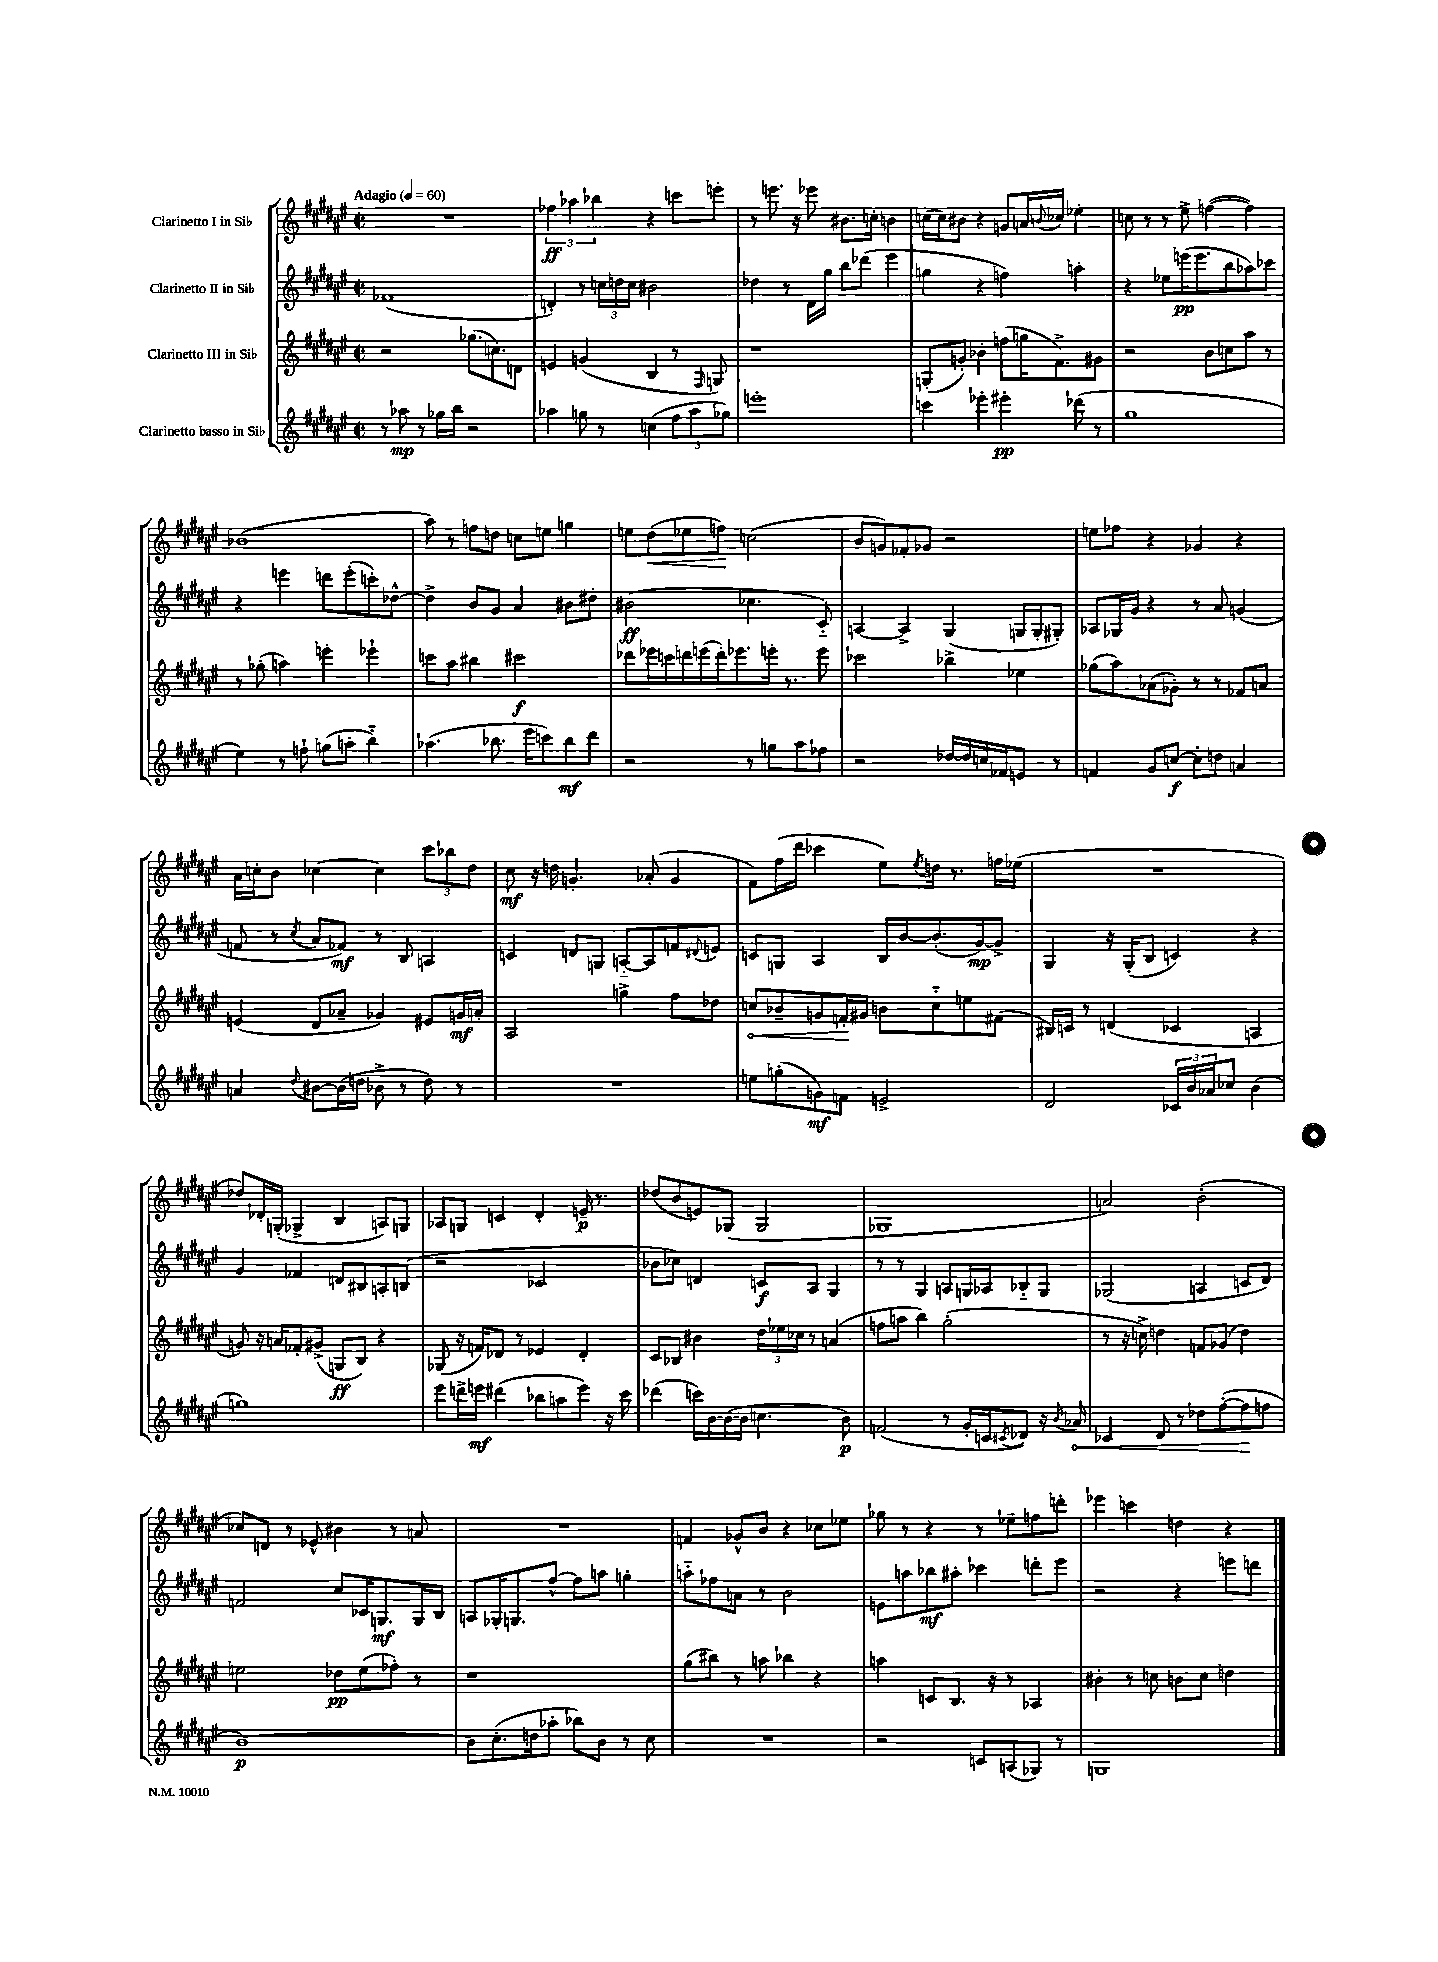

**kern	**kern	**kern	**kern
*staff4	*staff3	*staff2	*staff1
*clefG2	*clefG2	*clefG2	*clefG2
*k[f#c#g#d#a#e#]	*k[f#c#g#d#a#e#]	*k[f#c#g#d#a#e#]	*k[f#c#g#d#a#e#]
*M2/2	*M2/2	*M2/2	*M2/2
*met(c|)	*met(c|)	*met(c|)	*met(c|)
*MM60	*MM60	*MM60	*MM60
8r	2r	(1f-	1r
8aa-\	.	.	.
8r	.	.	.
16gg-\LL	.	.	.
16bb\JJ	.	.	.
2r	(8.gg-\L	.	.
.	8.cc\)	.	.
.	8d\J	.	.
=	=	=	=
4aa-\	4e/	4d'/)	6ff-\
.	.	.	6aa-\
8gg\	(4g/	8r	.
.	.	.	6bb-\
8r	.	24cc\LL	.
.	.	24dd\	.
.	.	24cc\JJ	.
(4cc\	4B/	2b#\	4r
12ff#\L	8r	.	8ccc\L
12aa-\	.	.	.
.	16qqF#/	.	.
.	8G/)	.	8eee'\J
12gg-\J)	.	.	.
=	=	=	=
1eee'	1r	4dd-\	8r
.	.	.	8.eee\
.	.	8r	.
.	.	.	16r
.	.	16d#\LL	8eee-\
.	.	16gg#\JJ	.
.	.	8bb\L	8.b#\L
.	.	(8ddd-\J	.
.	.	.	16cc'\Jk
.	.	4eee#\	4b\
=	=	=	=
4ccc\	(8G'/L	4gg\	(16cc\LL
.	.	.	16cc\J)
.	8g'/J)	.	8b#\J
4eee-'\	4b-'\	4r	4r
4eee#'\	(8ff\L	4ff\)	8g/L
.	16gg\K	.	16a/L
.	.	.	8qqb/
.	8.f#^\)	.	16cc-/JJ
(8ddd-\	.	4aa'\	4ee-'\
8r	8g#\J	.	.
=	=	=	=
1gg#	2r	4r	8cc\
.	.	.	8r
.	.	8ee-\L	8r
.	.	(16eee\K	8ee#^\
.	.	8.eee\	.
.	8b\L	.	([4ff\
.	8cc\	8bb\	.
.	8aa#\J	8aa-\)	4ff\])
.	8r	8ccc-\J	.
=	=	=	=
4ee#\)	8r	4r	(1b-
.	(8gg-'\	.	.
8r	4aa\)	4eee\	.
8ff`\	.	.	.
(8gg\L	4eee'\	8ddd\L	.
8aa'\J	.	(8eee'\	.
4bb'~\)	4eee-`\	8ccc'\)	.
.	.	[8dd-^^\J	.
=	=	=	=
(4.aa-\	8ccc\L	4dd-^\]	8aa#\)
.	8aa#\J	.	8r
.	4bb#\	8b/L	8ff\L
8.bb-\	.	8g#/J	8dd\J
.	2ccc#\	4a#/	8cc\L
16eee#\LK	.	.	.
8ccc\)	.	.	8ee\J
8bb-\	.	8b#\L	4gg\
8ddd#\J	.	8dd#'\J	.
=	=	=	=
2r	8ddd-\L	(2b#\	8ee\L
.	16eee-\L	.	(8dd#\
.	16ccc\	.	.
.	16ddd\	.	8ee-\
.	(16eee\	.	.
.	16ddd'\J)	.	8ff\J)
.	8.eee-\	.	.
8r	.	4.cc-\	(2cc\
8gg\L	16eee'\Jk	.	.
.	8.r	.	.
8aa#\	.	.	.
8ff-\J	8eee\	8c#'~/)	.
=	=	=	=
2r	2ccc-\	[4A/	8b/L
.	.	.	8g/)
.	.	4A^/]	8f-'/
.	.	.	8g-/J
[16dd-/LL	4bb-^\	(4G#/	2r
16dd-/]	.	.	.
16cc/	.	.	.
16f-/J	.	.	.
8e/J	4ee-\	16G/LL	.
.	.	16G'/J	.
8r	.	8G#'/J)	.
=	=	=	=
4f/	(8gg-\L	8A-/L	8ee\L
.	8aa#\)	16G-/L	8ff-\J
.	.	16g#/JJ	.
8g#/L	(8a-\	4r	4r
[8cc/J	8g-'\J)	.	.
8cc'\]L	8r	8r	4g-/
8dd\J	8r	8a#/	.
4a/	8f-/L	(4g/	4r
.	8a/J	.	.
=	=	=	=
4a/	(4e/	8f/	16a#\LL
.	.	.	16cc'\J
.	.	8r	8b\J
8qqdd#/	.	8qcc#/	.
[8b#\L	8d#/L	8a#/L	[4cc-\
(16b#\]L	8a-~/J	8f-/J)	.
16dd\JJ	.	.	.
8b-^\	4g-/)	8r	4cc-\]
8r	.	8B/	.
8dd\)	8e#/L	4A/	12ccc#\L
.	.	.	12bb-\
8r	16g/L	.	.
.	.	.	12dd#\J
.	16a'/JJ	.	.
=	=	=	=
1r	2A#/	4c/	8cc#\
.	.	.	16r
.	.	.	16dd\
.	.	8d/L	4.g'/
.	.	8G/J	.
.	4gg^\	[8A'~/L	.
.	.	8A/]	(8a-'/
.	8ff#\L	8f/	4g/
.	.	8qqd#/	.
.	8dd-\J	8e/J	.
=	=	=	=
8ee\L	8cc/L	8c/L	8f#\L)
(8gg'\	8b-~/	8G/J	(16ff#\L
.	.	.	16ddd#\JJ
8g\)	8g/	4A#/	4ccc-\
8f\J	16f'/L	.	.
.	16g#/JJ	.	.
2e^/	8b\L	16B/LL	8ee#\L)
.	.	[16b/J	.
.	.	.	8qee#/
.	8cc'~\	(8.b'/]	16dd\Jk
.	.	.	8.r
.	8ee\	.	.
.	.	[16g#/k)	.
.	(8f#\J	8g#^/]J	16ff\LL
.	.	.	(16ee-\JJ
=	=	=	=
2d#/	16B#/LL)	4G#/	1r
.	16c/JJ	.	.
.	8r	.	.
.	(4d/	16r	.
.	.	(16G#'/LK	.
.	.	8B/J	.
24c-/LL	4c-/	4c/)	.
24b/	.	.	.
24a-/J	.	.	.
8cc-/J	.	.	.
(4b\	4A/	4r	.
=	=	=	=
1gg)	8g/)	4g#/	8dd-/L)
.	16r	.	16d-'/L
.	16a/LK	.	(16G'/JJ
.	8f-'/	4f-/	4G-^/
.	(8g#^/J	.	.
.	8G/L	8d/L	4B/
.	8B/J)	8B#/	.
.	4r	8A'/	8A/L)
.	.	(8B/J	8G/J
=	=	=	=
8eee#\L	(8G-/	2r	8A-/L
16ddd^\L	16r	.	8G/J
16eee\JJ	16f/LK)	.	.
(4ddd#\	8d-/J	.	4c/
.	8r	.	.
8bb-\L	4e-/	2c-/	4d#'/
8aa\	.	.	.
8eee\J)	4d-'/	.	16e~/
.	.	.	8.r
16r	.	.	.
16ccc#\	.	.	.
=	=	=	=
(4ddd-\	8c#/L	8b-\L	(8dd-/L
.	8B-/J	8cc-\J)	8b/
16ccc\LL)	4b#\	4d/	8e/)
[16b\	.	.	.
(16b\_	.	.	(8G-/J
16b\]JJ	.	.	.
4.cc\	24dd#\LL	8c/L	2G-/
.	24ee-\	.	.
.	24cc-\JJ	.	.
.	8r	8A#/J	.
.	(4a/	4G#/	.
8b\)	.	.	.
=	=	=	=
(2f/	8ff\L	8r	1G-
.	8aa\J	8r	.
.	4bb\)	4G#/	.
8r	(2gg#'\	8A/L	.
16g#'/LL	.	16G/L	.
16c/J	.	16A-/J	.
8qc#/	.	.	.
8d-/J)	.	8B-'~/	.
16r	.	8G/J	.
8qb/	.	.	.
16a-/	.	.	.
=	=	=	=
4c-/	8r	(2G-/	2a/)
.	16r	.	.
.	16cc^\)	.	.
8d#/	4dd\	.	.
8r	.	.	.
8dd-\L	8f/L	4A/	(2b'\
([8ff#'\	(8g-/J	.	.
8ff#\]	4dd\)	8c/L	.
8ff\J	.	8d#/J)	.
=	=	=	=
[1b)	2ee\	2f/	8cc-/L)
.	.	.	8d/J
.	.	.	8r
.	.	.	8e-^^/
.	8dd-\L	8cc#/L	4b#\
.	(8ee\	16c-/K	.
.	.	8.G/	.
.	8ff-'\J)	.	8r
.	8r	16G/L	8a/
.	.	16B/JJ	.
=	=	=	=
8b\]L	1r	8A/L	1r
(8.cc#'\	.	16G-'/K	.
.	.	8.G/	.
16dd\k	.	.	.
8aa-'\J	.	[8ff#^^/J	.
8bb-\L)	.	8ff#\]L	.
8b\J	.	8aa\J	.
8r	.	4gg'\	.
8cc#\	.	.	.
=	=	=	=
1r	(8gg#\L	8aa'~\L	4f/
.	8bb#\J)	8ff-\	.
.	8r	8a\J	8g-^^/L
.	8aa\	8r	8b/J
.	4bb-\	2b\	4r
.	4r	.	8cc-\L
.	.	.	8ee-\J
=	=	=	=
2r	4aa\	8e\L	8gg-\
.	.	8aa\	8r
.	8c/L	8bb-\	4r
.	8.B/J	8aa#'\J	.
8c/L	.	4ccc-\	8r
.	16r	.	.
(8A/	8r	.	8ee-~\L
8G-/J)	4A-/	8ddd'\L	8ff\
8r	.	8eee#\J	8ddd'\J
=	=	=	=
1G	4b#'\	2r	4eee-\
.	8r	.	4ccc\
.	8cc\	.	.
.	8b\L	4r	4dd\
.	8cc\J	.	.
.	4dd\	8eee\L	4r
.	.	8ddd\J	.
==	==	==	==
*-	*-	*-	*-
